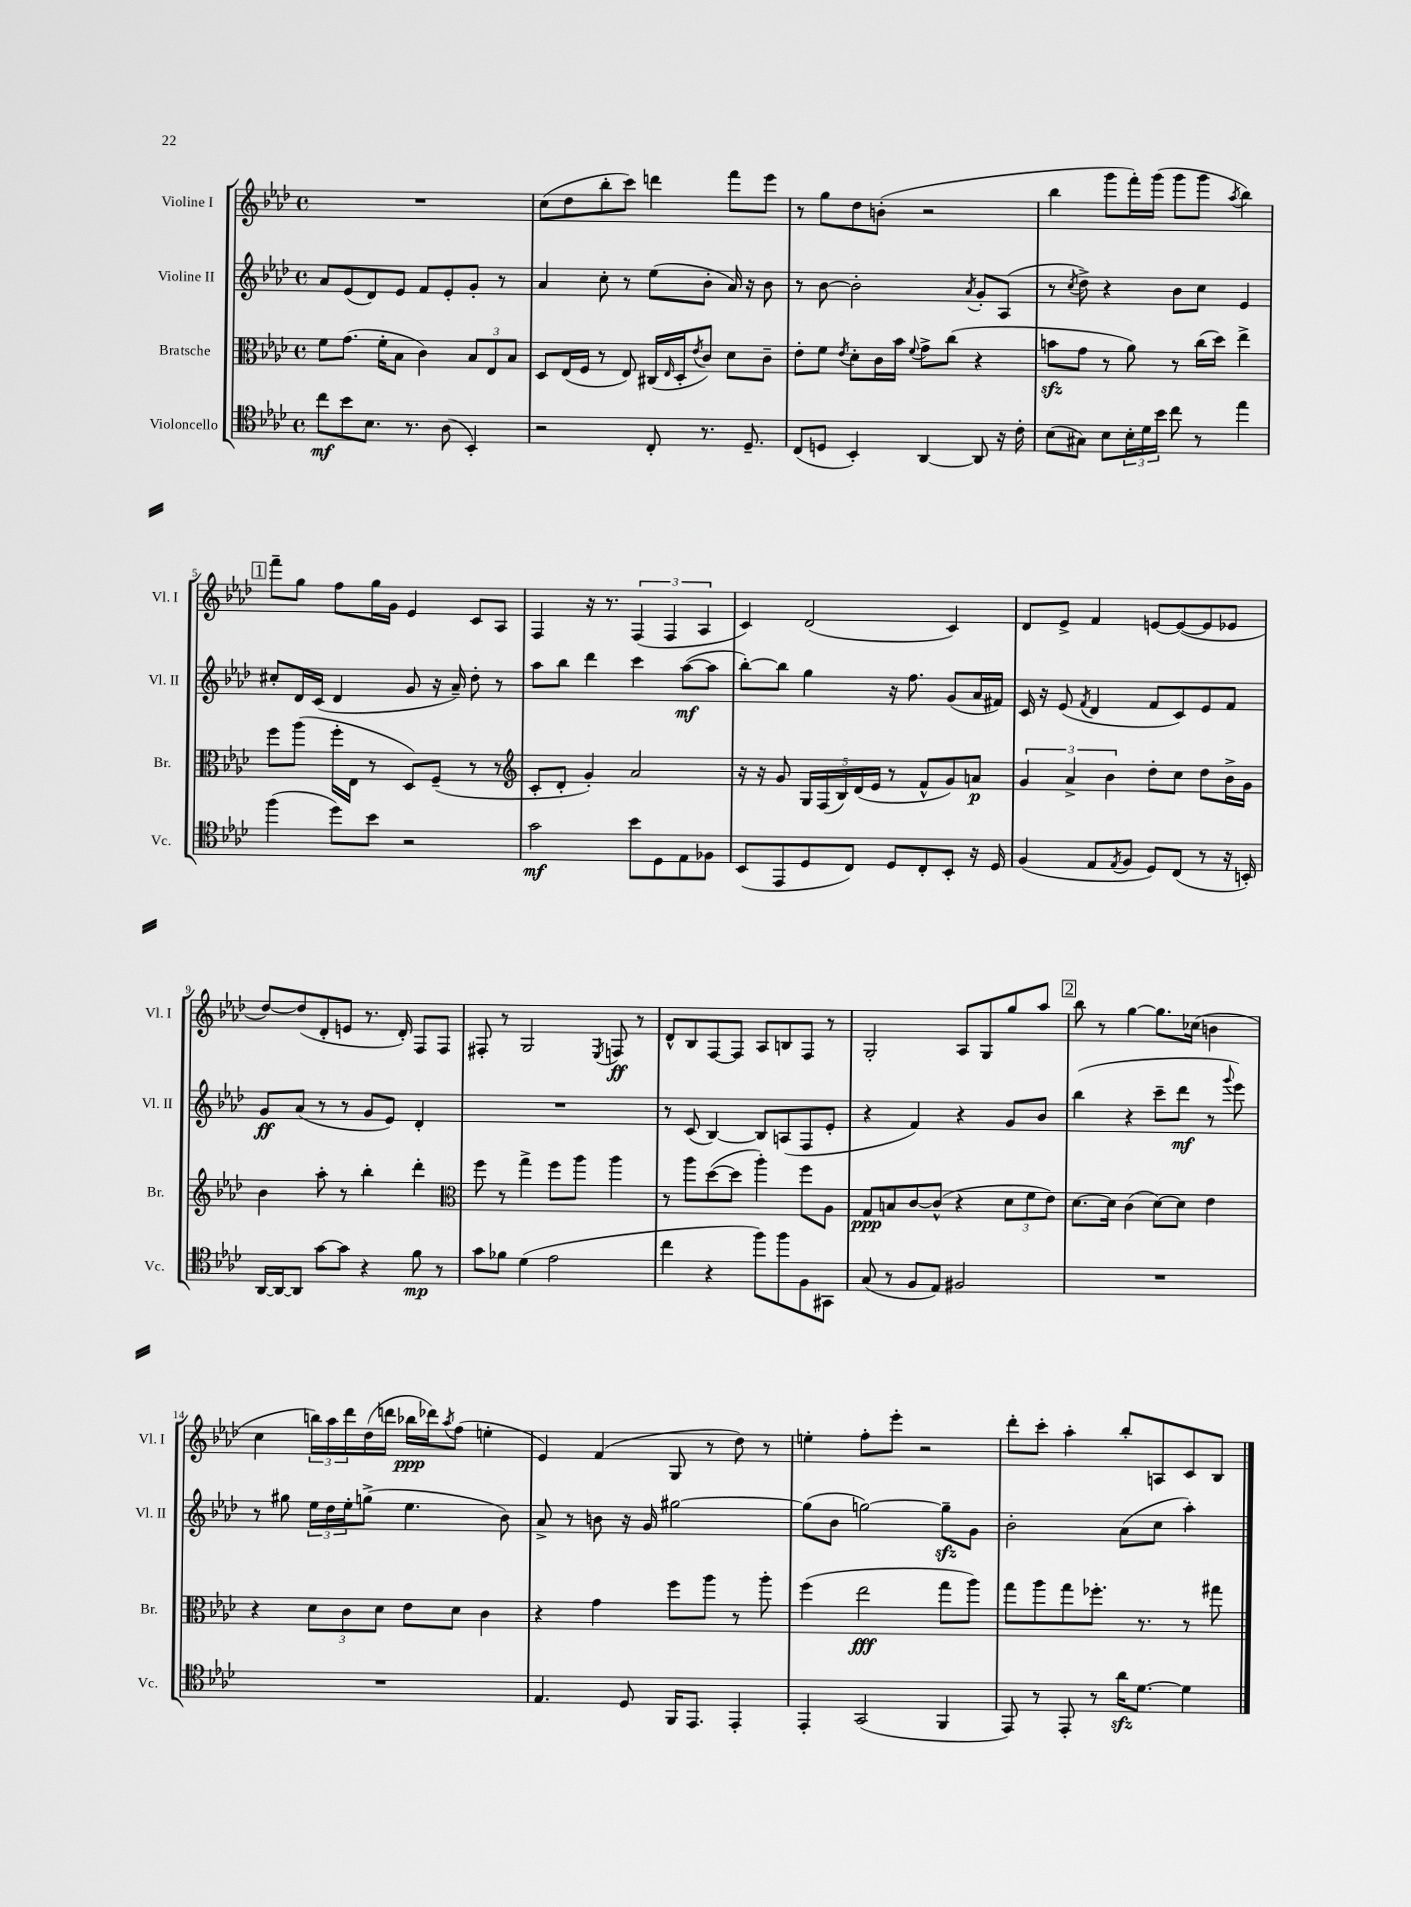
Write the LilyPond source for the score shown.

<<
\new StaffGroup <<
\new Staff = "s0" \with { instrumentName = "Violine I" shortInstrumentName = "Vl. I" } {
    \clef treble \key aes \major \defaultTimeSignature \time 4/4
    R1 |
    c''8( des''8 bes''8-. c'''8) d'''4 f'''8 ees'''8 |
    r8 g''8 des''8 b'8-.( r2 |
    bes''4 g'''8 f'''16-.) g'''16( g'''8 g'''8 \acciaccatura { aes''8 } bes''4) |
    \mark \markup { \box "1" } f'''8-- g''8 f''8 g''16 g'16 ees'4 c'8 aes8 |
    f4 r16 r8. \tuplet 3/2 { f4( f4 aes4 } |
    c'4) des'2( c'4) |
    des'8 ees'8-> f'4 e'8~ e'8~( e'8 ees'8 |
    des''8~) des''8( des'8-. e'8 r8. des'16-.) f8 f8 |
    fis8-. r8 g2 \acciaccatura { ees8 } f8\ff r8 |
    des'8-^ bes8 f8~ f8 aes8 b8 f8 r8 |
    g2-. aes8 g8 g''8 aes''8 |
    \mark \markup { \box "2" } bes''8 r8 g''4~ g''8. ces''16( b'4 |
    c''4 \tuplet 3/2 { b''16) aes''16 des'''16 } des''16( d'''16 bes''16\ppp des'''16) \acciaccatura { aes''8 } f''8( e''4-. |
    ees'4) f'4( g8 r8 des''8) r8 |
    e''4-. f''8-. ees'''8-. r2 |
    des'''8-. c'''8-. aes''4-. bes''8-. a8 c'8 bes8 \bar "|." |
}
\new Staff = "s1" \with { instrumentName = "Violine II" shortInstrumentName = "Vl. II" } {
    \clef treble \key aes \major \defaultTimeSignature \time 4/4
    aes'8 ees'8( des'8) ees'8 f'8 ees'8-. g'8-. r8 |
    aes'4 c''8-. r8 ees''8( bes'8-. aes'16) r16 bes'8 |
    r8 bes'8~ bes'2-. \acciaccatura { aes'8 } g'8-. aes8( |
    r8 \acciaccatura { c''8 } des''8->) r4 bes'8 c''8 ees'4 |
    \mark \markup { \box "1" } cis''8-. des'16 c'16( des'4 g'8 r16 aes'16--) des''8-. r8 |
    aes''8 bes''8 des'''4 c'''4 aes''8~\mf( aes''8 |
    bes''8~-.) bes''8 g''4 r16 f''8. g'8( aes'16 fis'16) |
    c'16 r16 ees'8( \acciaccatura { f'8 } des'4 f'8 c'8) ees'8 f'8 |
    g'8\ff aes'8( r8 r8 g'8 ees'8) des'4-. |
    R1 |
    r8 c'8( bes4~) bes8 a8( f8 ees'8-. |
    r4 f'4) r4 g'8 bes'8 |
    \mark \markup { \box "2" } bes''4( r4 c'''8-- des'''8\mf r8 \appoggiatura { g'''8 } ees'''8) |
    r8 gis''8 \tuplet 3/2 { ees''16 des''16 ees''16-. } g''8->( ees''4. bes'8) |
    aes'8-> r8 b'8 r16 g'16 gis''2~ |
    gis''8( bes'8 g''2~) g''8--\sfz g'8 |
    bes'2-. aes'8( c''8 aes''4-.) \bar "|." |
}
\new Staff = "s2" \with { instrumentName = "Bratsche" shortInstrumentName = "Br." } {
    \clef alto \key aes \major \defaultTimeSignature \time 4/4
    f'8 g'8.( f'16-. bes8 c'4) \tuplet 3/2 { bes8 ees8 bes8 } |
    des8 ees16( f16 r8 ees8) cis16( \grace { ees16 } des16-. \acciaccatura { ees'8 } c'8) des'8 c'8-- |
    ees'8-. f'8 \acciaccatura { ees'8 } des'8-. c'16 bes'16 \appoggiatura { f'8 } g'8-> c''8( r4 |
    b'8\sfz g'8 r8 aes'8) r8 c''16( des''16) ees''4-> |
    \mark \markup { \box "1" } f''8 aes''8( f''16-. ees16 r8 des8) f8--( r8 r8 |
    \clef treble c'8-. des'8-. g'4-.) aes'2 |
    r16 r16 g'8 \tuplet 5/4 { g16 f16( bes16) des'16( ees'16 } r8 f'8-^ g'8) a'8\p |
    \tuplet 3/2 { g'4 aes'4-> bes'4 } des''8-. c''8 des''8 bes'16-> g'16 |
    bes'4 aes''8-. r8 bes''4-. des'''4-. |
    \clef alto f''8 r8 g''4-> f''8 aes''8 aes''4 |
    r8 aes''8 des''8~( des''8 aes''4-.) f''8 aes8 |
    g8\ppp b8 c'8~ c'8-^( r4 \tuplet 3/2 { des'8 f'8 ees'8) } |
    \mark \markup { \box "2" } des'8.~ des'16 c'4( des'8~) des'8 ees'4 |
    r4 \tuplet 3/2 { des'8 c'8 des'8 } ees'8 des'8 c'4 |
    r4 g'4 f''8 aes''8 r8 aes''8-. |
    f''4( ees''2\fff g''8 aes''8) |
    g''8 aes''8 g''8 fes''8.-. r8. r8 gis''8 \bar "|." |
}
\new Staff = "s3" \with { instrumentName = "Violoncello" shortInstrumentName = "Vc." } {
    \clef tenor \key aes \major \defaultTimeSignature \time 4/4
    c''8\mf bes'8 bes8. r8. aes8( bes,4-.) |
    r2 c8-. r8. des8.-- |
    c8( d8 bes,4-.) aes,4~ aes,8 r16 c'16-. |
    bes8( gis8) bes8 \tuplet 3/2 { bes16-. des'16 bes'16 } c''8 r8 ees''4 |
    \mark \markup { \box "1" } f''4( des''8) bes'8 r2 |
    g'2\mf bes'8 des8 ees8 fes8 |
    bes,8( ees,8 des8 c8) des8 c8-. bes,8-. r16 des16 |
    f4( ees8 \acciaccatura { ees8 } f8 des8) c8( r8 r16 b,16-.) |
    aes,16~ aes,16~ aes,8 g'8~ g'8 r4 f'8\mp r8 |
    g'8 fes'8 des'4( ees'2 |
    c''4 r4 f''8) f''8 f8 gis,8 |
    g8( r8 f8 ees8) fis2 |
    \mark \markup { \box "2" } R1 |
    R1 |
    ees4. des8 f,16 ees,8. ees,4-. |
    ees,4-. g,2( f,4 |
    ees,8) r8 ees,8-. r8 aes'16\sfz des'8.~ des'4 \bar "|." |
}
>>
>>
